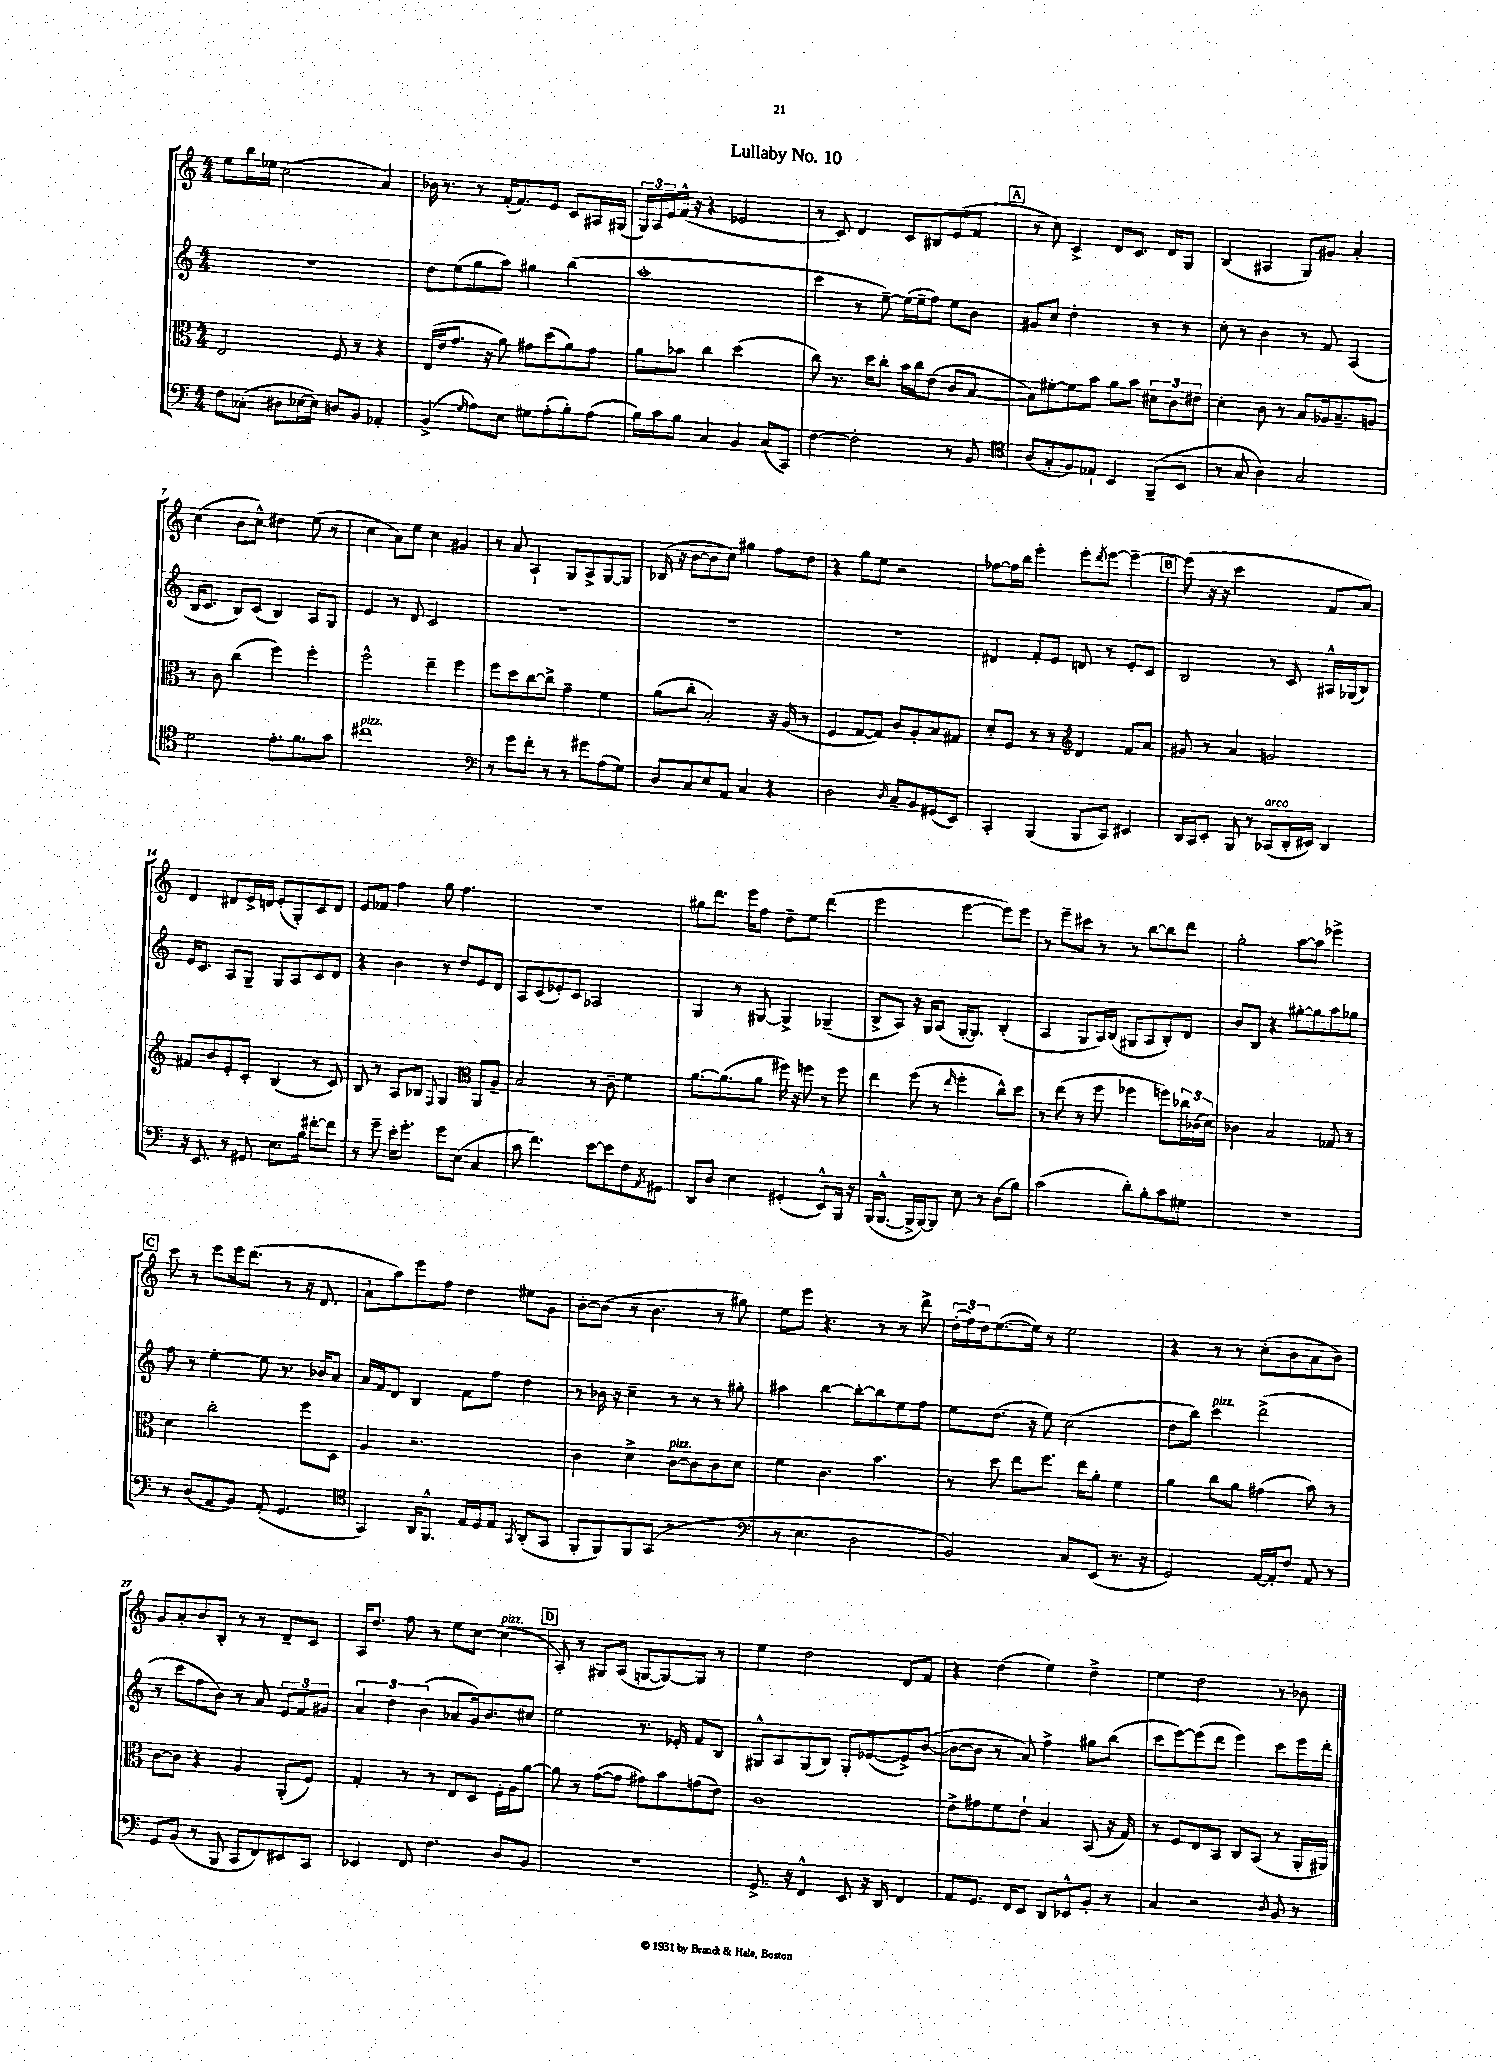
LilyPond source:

\header { title = "Lullaby No. 10" }
<<
\new StaffGroup <<
\new Staff = "s0" {
    \clef treble \key c \major \numericTimeSignature \time 4/4
    e''8 b''16 ees''16 c''2( a'4) |
    bes'16 r8. r8 f'16-.( f'8.) e'8 c'8 ais16 gis16( |
    \tuplet 3/2 { g16) a16 e'16 } f'16-^( r16 r4 ees'2 |
    r8 c'8) d'4 c'8 bis8 e'8( f'8 |
    \mark \markup { \box "A" } r8 c''8) c'4-> d'8 c'8. d'16 g8 |
    b4( ais4 g8) gis'8 a'4-. |
    c''4( b'8 c''8-^) dis''4 e''8( r8 |
    c''4 a'8) e''8 c''4 gis'4 |
    r8 a'8 a4-! g8 a8-> g8~ g8 |
    bes16( r16 b'8~ b'8 c''8) gis''4 f''8 d''8 |
    r4 g''8 e''8 r2 |
    fes''8~ fes''16 b''16 e'''4-. e'''8-. \acciaccatura { d'''8 } e'''8~ e'''4~-- |
    \mark \markup { \box "B" } e'''8( r16 r16 c'''2 f'8 a'8) |
    d'4 dis'8 e'16-> d'16 e'8-.( g8-.) c'8 d'8 |
    e'8 fes'8 f''4 g''8 f''4. |
    R1 |
    gis''8 d'''8. e'''16 f''8 d''8-- e''8 d'''4( |
    e'''2 e'''4~ e'''8) e'''8 |
    r8 e'''8-- cis'''8 r8 r8 b''8~ b''8 d'''8 |
    g''2-. a''8~ a''8 ees'''4-> |
    \mark \markup { \box "C" } c'''8 r8 e'''8 e'''16 d'''8.( r8 r16 d'8. |
    a'8-! a''8) e'''8 f''8 d''4 eis''8 g'8 |
    b'8~-. b'8( r8 b'4. r8 gis''8) |
    e''8 e'''8 r4. r8 r8 d'''8-> |
    \tuplet 3/2 { d''16-.( f''16) d''16 } e''8.~( e''16) r8 e''2 |
    r4 r8 r8 c''8-.( b'8 a'8 b'8) |
    g'8 a'8-. b'8 b8-. r8 r8 d'8-- c'8 |
    a16 d''8. f''8 r8 e''8 c''8~ c''4^\markup { \italic "pizz." }( |
    \mark \markup { \box "D" } a8-.) r8 gis8 a8( g8~ g8~) g8 r8 |
    e''4 d''2 d'8 f'8 |
    r4 d''4( e''4) d''4-> |
    e''4 d''2 r8 bes'8 \bar "|." |
}
\new Staff = "s1" {
    \clef treble \key c \major \numericTimeSignature \time 4/4
    R1 |
    d''8 e''8( g''8 a''8) gis''4 b''4( |
    a''1-. |
    c'''4 r8 e''8~--) e''16( e''16-- f''8) e''8 b'8 |
    \mark \markup { \box "A" } gis'8 c''8 d''2-. r8 r8 |
    c''8-. r8 b'4 r8 f'8 a4( |
    b16 c'8. b8) c'8( b4) a8 g8 |
    e'4 r8 d'8 c'2 |
    R1 |
    R1 |
    R1 |
    dis'4 f'8-. e'8 d'8 r8 e'8-. c'8 |
    \mark \markup { \box "B" } b2 r8 c'8 ais16-^ ges16( b8) |
    e'16 c'8. a8 g8-- g8 a8 c'8 d'8 |
    r4 b'4 r8 d''8 e'8 d'8 |
    a8 c'8( ees'8-.) c'8 aes2 |
    g4 r8 gis8~ gis4-> ges4--( |
    b8-> a8) r16 g16 a8( g16~-. g8.) b4-.( |
    a4 g8 a16) b16( gis8 a8 b8-.) d'8 |
    b'8 b8 r4 gis''8~-. gis''8 a''8 ges''8 |
    \mark \markup { \box "C" } f''8 r8 e''4~-. e''8 r8. bes'16 a'8 |
    a'16 f'16 d'8 b4 f'8 f''8 d''4 |
    r8 bes'16 r16 c''4-- r8 r8 r8 gis''8-. |
    ais''4 b''4~ b''8~-. b''8 e''8 f''8 |
    e''8 d''8.( r16 e''8) c''2( |
    d''8 b''8) c'''4^\markup { \italic "pizz." } d'''2->( |
    r8 c'''8 f''8 b'8) r8 a'8 \tuplet 3/2 { e'8 f'8 gis'8 } |
    \tuplet 3/2 { a'4 d''4 b'4( } aes'8 g'16) b'8. cis''8 |
    \mark \markup { \box "D" } e''2 r8. ees'16-. f'8 b8 |
    gis8-^ a8 gis8( b8) gis8-. ees'8~( ees'8->) b'8~( |
    b'8~ b'8 r8 a'8) f''4-> gis''8 b''8( |
    c'''8 e'''8~) e'''8( d'''8 e'''4) c'''8 e'''16 d'''16-. \bar "|." |
}
\new Staff = "s2" {
    \clef alto \key c \major \numericTimeSignature \time 4/4
    e2 f8 r8 r4 |
    e16( e'16 g'8. r16 a'8) gis'8 d''8( a'8) gis'8 |
    a'8 bes'8 c''4 d''2( |
    c''8) r8. d''16 c''8-. b'16 c''16 e'8( c'8 b8~ |
    \mark \markup { \box "A" } b8) fis'8~-. fis'8 b'8 a'8 b'8 \tuplet 3/2 { dis'8 c'8 eis'8 } |
    d'4-. c'8 r8 b8 aes16 b8.-- a8 |
    r8 c'8 c''4( f''4) f''4-. |
    f''2-^ e''4-- f''4 |
    f''8 d''8 c''8~ c''8-> g'4-- f'4 |
    a'8( c''8-. b2-.) r16 a16( r8 |
    f4 g8~ g8) c'8 a8-. b8 gis8 |
    d'8-. f8 r8 r8 \clef treble d'4 f'8 a'8 |
    \mark \markup { \box "B" } gis'8 r8 a'4 g'2 |
    fis'8 b'8 e'8-. c'8-. b4( r8 c'8) |
    b8 r8 a8 bes8 \appoggiatura { f8 } g4 \clef alto a,8 a8-- |
    b2 r8 c'8-- f'4 |
    a'8.~ a'8.( a'8 fis''16) r16 f''8 r8 f''8 |
    e''4 f''8( r8 \grace { e''16 } f''4-. c''8-^) d''8 |
    r8 e''8( r8 f''8 fes''4 f''8) \tuplet 3/2 { ces''16 ces'16( d'16) } |
    ces'4 b2 ges8 r8 |
    \mark \markup { \box "C" } d'4 c''2-. f''8 d8 |
    a4 r2. |
    c'4 d'4-> c'8~^\markup { \italic "pizz." } c'8 c'8 d'8 |
    f'4 c'4. b'4. |
    r8 d''8 e''8 f''8. e''16 a'8-. f'4 |
    a'4 c''8 a'8 gis'4( b'8) r8 |
    c'8~ c'8 r4 a4 a,8-.( f8) |
    g4-. r8 r8 e8 d8 f16-. a16 a'8~ |
    \mark \markup { \box "D" } a'8 r8 g'8~( g'8 gis'8) b'8 g'8( e'8) |
    c'1 |
    e'8-> gis'8 f'8 e'8-! b4 b,8( r16 g16) |
    r8 f8 e8 b,8 c8 b,8( r8 a,16-. ais,16) \bar "|." |
}
\new Staff = "s3" {
    \clef bass \key c \major \numericTimeSignature \time 4/4
    f8 ces8-.( dis8 ees16~ ees16) d8 b,8 aes,4-. |
    b,4->( \grace { g16 } a8) e8 gis8 a8-.( b8-.) a8( |
    b16) c'16 b8 c4 b,4 c8( c,8) |
    f4~ f2-. r8 b,8 |
    \mark \markup { \box "A" } \clef tenor a8( g8-. f8) ees8-! b,4 f,8--( b,8 |
    r8 g8 a4) g2 |
    d'2 e'8.-. f'8. g'8 |
    cis''1^\markup { \italic "pizz." } |
    \clef bass r8 g'8 f'8-. r8 r8 gis'8 a8( g8) |
    d8 c8 e8 a,8 c4 r4 |
    d2 \grace { d16 } c8-- b,8 gis,8( e,8) |
    c,4-. b,,4( b,,8 c,8) eis,4 |
    \mark \markup { \box "B" } d,16 c,16 e,8-. b,,8 r8 ces,8^\markup { \italic "arco" }( d,16-. eis,16) d,4 |
    r16 e,8. r8 gis,8 e8. b16 fis'8~-. fis'8 |
    r8 g'8-- e'16-. g'8.-. g'8 e8( c4 |
    c'8 f'4.) e'8~ e'8 f8 \acciaccatura { a,8 } gis,8 |
    d,8 d8 e4 gis,4-.( e,8-^) b,,16 r16 |
    b,,16( b,,8.~-^ b,,16-> b,,16~) b,,8 e8 r8 d8( b8) |
    c'2( d'8-.) b8-. c'8 gis8 |
    R1 |
    \mark \markup { \box "C" } r8 d8( a,8 b,8) a,8-.( g,4. |
    \clef tenor g,4) a,16 f,8.-^ e16 d16 e8 \acciaccatura { g,8 } a,8-.( g,8 |
    f,8-. f,8) f,8 g,8( r2 |
    \clef bass r8 e4. d2 |
    b,2) c8 e,8( r8. r16 |
    g,2) a,16~ a,16-. f8 a,8 r8 |
    g,8 b,8( r8 b,,8 c,8 f,8) eis,8 c,8 |
    ees,4 f,8 f4. d8 b,8 |
    \mark \markup { \box "D" } R1 |
    g,8.-> r16 f,4-^ e,8 r16 d,16 f,4 |
    a,8 g,8. f,16 e,8 d,8 ees,8-^ b,8-. r8 |
    c4 r2 \acciaccatura { d8 } b,8 r8 \bar "|." |
}
>>
>>
